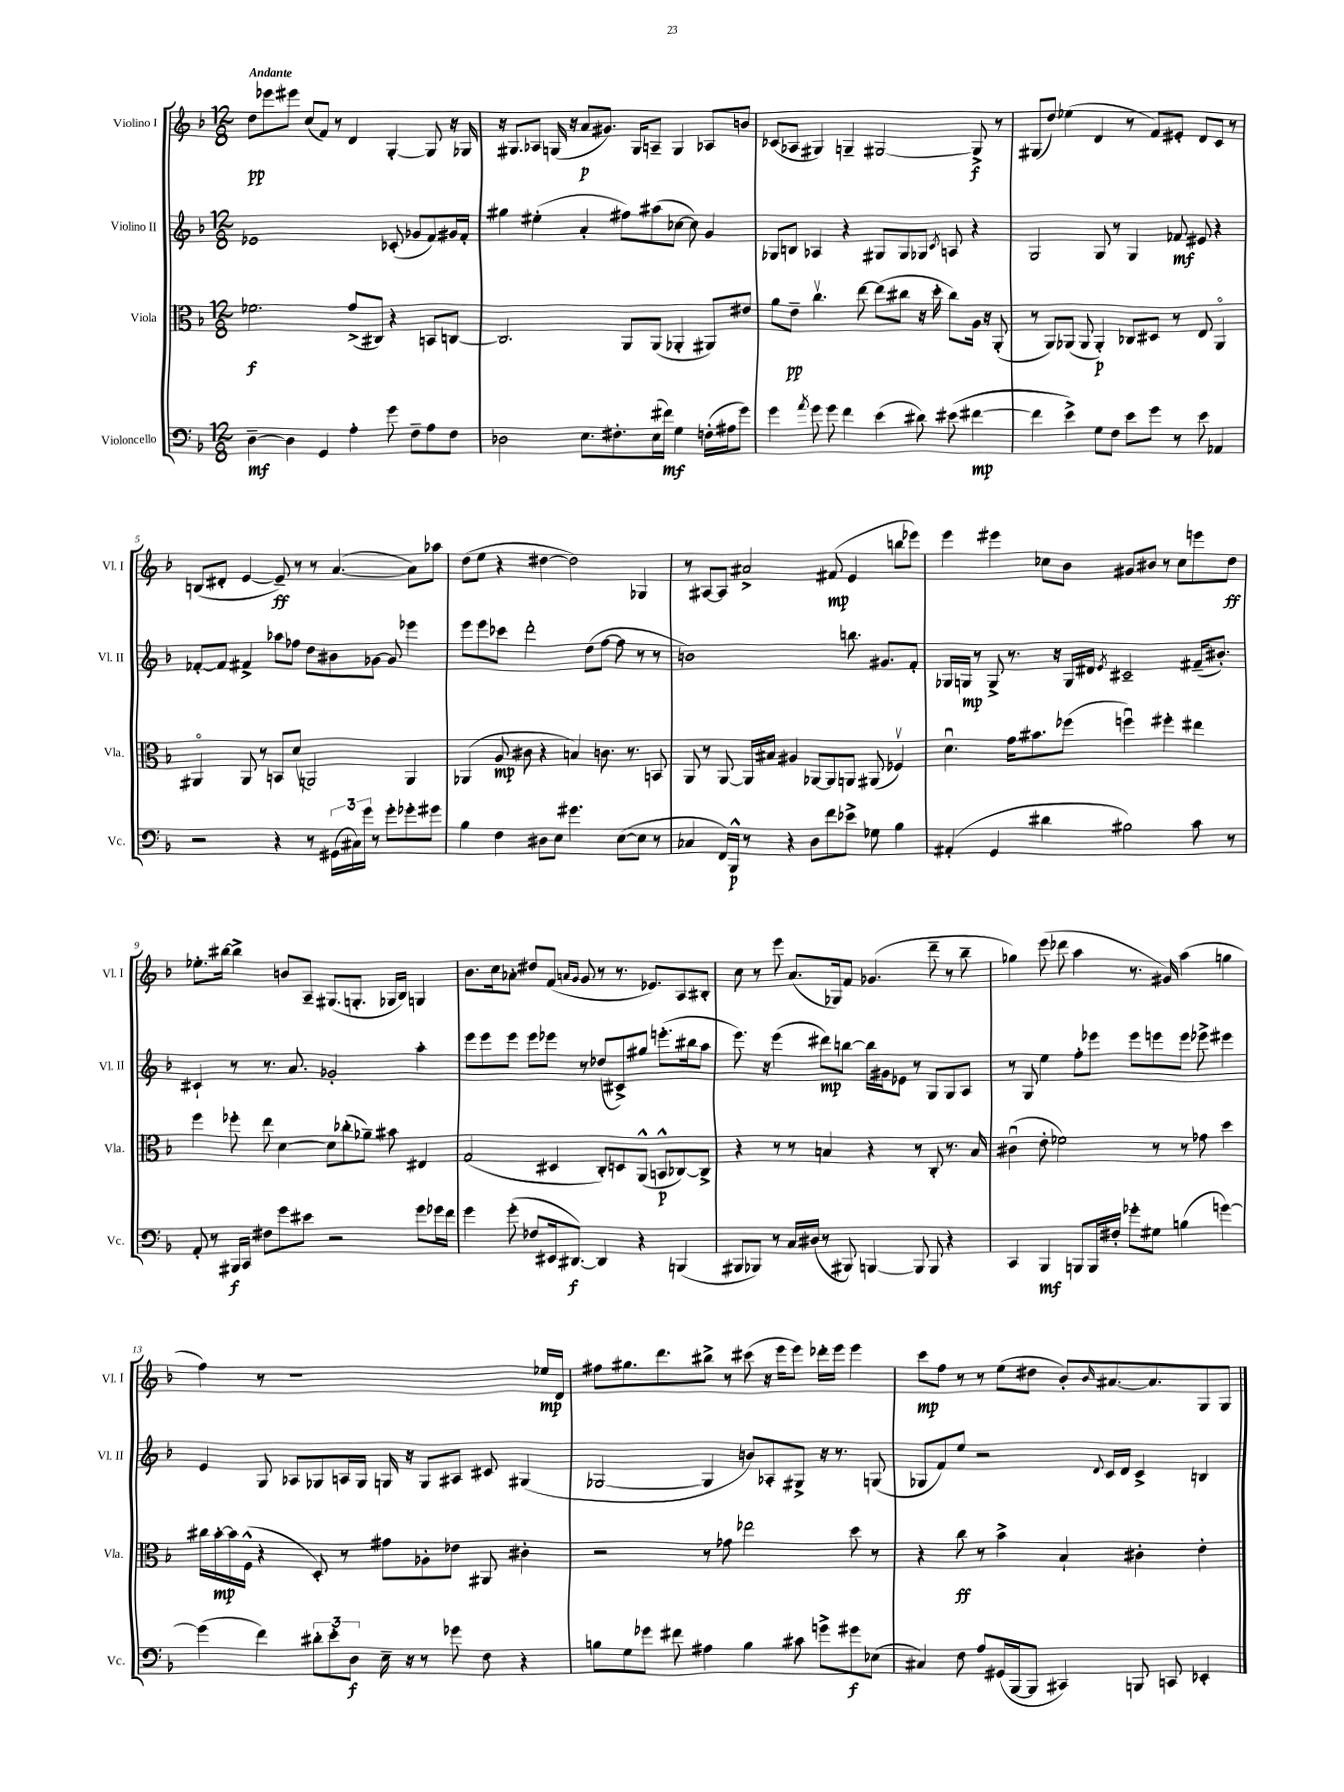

**kern	**dynam	**kern	**dynam	**kern	**dynam	**kern	**dynam
*part4	*part4	*part3	*part3	*part2	*part2	*part1	*part1
*staff4	*staff4	*staff3	*staff3	*staff2	*staff2	*staff1	*staff1
*I"Violoncello	*	*I"Viola	*	*I"Violino II	*	*I"Violino I	*
*I'Vc.	*	*I'Vla.	*	*I'Vl. II	*	*I'Vl. I	*
*clefF4	*	*clefC3	*	*clefG2	*	*clefG2	*
*k[b-]	*	*k[b-]	*	*k[b-]	*	*k[b-]	*
*M12/8	*	*M12/8	*	*M12/8	*	*M12/8	*
=1	=1	=1	=1	=1	=1	=1	=1
!	!	!	!	!	!	!LO:TX:a:B:t=Andante	!
[4D~\	mf	2.f-X\	f	1e-X	.	8dd\L	pp
.	.	.	.	.	.	8eee-X\	.
4D\]	.	.	.	.	.	8eee#X\J	.
.	.	.	.	.	.	(8cc/L	.
4GG/	.	.	.	.	.	8f/J)	.
.	.	.	.	.	.	8r	.
4A'\	.	(8g^/L	.	.	.	4d/	.
.	.	8C#X/J)	.	.	.	.	.
8g\	.	4r	.	(8c-X'/	.	[4G'/	.
8F~\L	.	.	.	8g-X/L	.	.	.
8A\	.	8BBn/L	.	8f/)	.	8G/]	.
8F\J	.	[8Cn/J	.	16g#X/L	.	16r	.
.	.	.	.	16f'/JJ	.	16G-X/	.
=2	=2	=2	=2	=2	=2	=2	=2
2D-X\	.	2.C/]	.	4gg#X\	.	16r	.
.	.	.	.	.	.	8.G#X/L	.
.	.	.	.	(4ee#X'\	.	8A-X/J	.
.	.	.	.	.	.	(16Gn/	.
.	.	.	.	.	.	16r	.
8.E\L	.	.	.	4a'/	.	8a/L	p
.	.	.	.	.	.	8.g#X/J)	.
8.F#X'\	.	.	.	.	.	.	.
.	.	8AA/L	.	8ff#X\L)	.	.	.
.	.	.	.	.	.	16G/KL	.
(16E\L	.	(8AA/J	.	(8aa#X\	.	8An~/J	.
16f#X\JJ)	mf	.	.	.	.	.	.
4G\	.	4AA-X'/	.	[8cc-X\J	.	4G/	.
.	.	.	.	8cc-\])	.	.	.
(16Fn'\LL	.	8AA#X/L)	.	4g/	.	8A-X/L	.
16A#X\J	.	.	.	.	.	.	.
8g\J)	.	8e#X/J	.	.	.	8bn/J	.
=3	=3	=3	=3	=3	=3	=3	=3
4g\	.	8a\L	.	8G-X/L	.	(8c-X/L	.
.	.	8e~\J	pp	8Bn/J	.	8A-X/J	.
8qa/	.	.	.	.	.	.	.
8g\	.	4.ccv\	.	4A-X/	.	4G#X/)	.
8g\	.	.	.	.	.	.	.
4f\	.	.	.	4r	.	4Gn~/	.
.	.	[8ee\	.	.	.	.	.
(4e\	.	(8ee\L]	.	8G#X/L	.	[2G#X/	.
.	.	8cc#X\J	.	8G#/	.	.	.
8d#X\)	.	16r	.	8G-X/J	.	.	.
.	.	16dd'\	.	.	.	.	.
.	.	.	.	8qc/	.	.	.
(8e#X\	.	8cc#\L)	.	8An/	.	.	.
[4f#X\	mp	16A\Jk	.	4r	.	8G#^/]	f
.	.	16r	.	.	.	.	.
.	.	(8AA'/	.	.	.	8r	.
=4	=4	=4	=4	=4	=4	=4	=4
4f#\]	.	8r	.	2G/	.	(8G#X/L	.
.	.	8AA/L)	.	.	.	8dd/J)	.
4e^\)	.	(8AA-X/J	.	.	.	(4ee-X\	.
.	.	8AA-/	.	.	.	.	.
8G\L	.	4AA-'/)	p	8G/	.	4d/	.
8F\J	.	.	.	8r	.	.	.
8e\L	.	8C-X/L	.	4G/	.	8r	.
8g\J	.	8D#X/J	.	.	.	8f/L)	.
8r	.	8r	.	8f-X/	mf	8e#X'/J	.
8e\	.	8E/	.	8e#X/	.	8d/L	.
4AA-X/	.	4AA-/	.	4r	.	8c/J	.
.	.	.	.	.	.	8r	.
!!LO:LB:g=z
=5	=5	=5	=5	=5	=5	=5	=5
2r	.	4AA#X/	.	[8f-X'/L	.	(8Bn/L	.
.	.	.	.	8f-/J]	.	8d#X'/J	.
.	.	8AA#/	.	4f#X^/	.	[4e/	.
.	.	8r	.	.	.	.	.
4r	.	8BBn/L	.	8aa-X\L	.	8e~/])	ff
.	.	(8d/J	.	8ff-X\J	.	8r	.
8r	.	2AAn/)	.	8dd\L	.	8r	.
(24GG#X\LL	.	.	.	8b#X\	.	([4.a/	.
24C#X\)	.	.	.	.	.	.	.
24g\JJ	.	.	.	.	.	.	.
8r	.	.	.	[8g-X\J	.	.	.
8g'\L	.	.	.	8g-/]	.	.	.
8g-X'\	.	4AA/	.	4eee-X\	.	8a\L])	.
8g#X\J	.	.	.	.	.	8aa-X\J	.
=6	=6	=6	=6	=6	=6	=6	=6
4B-\	.	(4AA-X/	.	8eee\L	.	(8dd\L	.
.	.	.	.	8eee\	.	8ee\J	.
4F\	.	8A/	mp	8ccc-X\J	.	4r	.
.	.	8c#X\	.	2ddd'\	.	.	.
8D#X\L	.	4r	.	.	.	[4dd#X\	.
8E\J	.	.	.	.	.	.	.
4.g#X\	.	4Bn/)	.	.	.	2dd#\])	.
.	.	.	.	(8dd\L	.	.	.
.	.	8.cn\	.	[8ff\J	.	.	.
([8E\L	.	.	.	8ff\]	.	.	.
.	.	8.r	.	.	.	.	.
8E\J]	.	.	.	8r	.	4G-X/	.
8r	.	8BBn/	.	8r	.	.	.
=7	=7	=7	=7	=7	=7	=7	=7
4C-X/	.	8AA/	.	1bn)	.	8r	.
.	.	8r	.	.	.	[8A#X/L	.
16FF/LL)	.	[8AA/	.	.	.	8A#/J]	.
16BBB-^^/JJ	p	.	.	.	.	.	.
8r	.	16AA/LL]	.	.	.	2a#X^/	.
.	.	16B#X/JJ	.	.	.	.	.
4r	.	4A#X/	.	.	.	.	.
8D\L	.	[8AA-X/L	.	.	.	.	.
8f\	.	8AA-/]	.	.	.	(8f#X/	mp
8e-X^\J	.	8AAn/J	.	8.bbn\	.	4e/	.
8G-X\	.	(8AA#X/	.	.	.	.	.
.	.	.	.	8.g#X/L	.	.	.
4B-\	.	4F-Xv/)	.	.	.	8bbn\L	.
.	.	.	.	8f'/J	.	8eee-X\J)	.
=8	=8	=8	=8	=8	=8	=8	=8
(4AA#X'/	.	4.du\	.	16G-X/LL	.	4eee\	.
.	.	.	.	16Gn/JJ	mp	.	.
.	.	.	.	8r	.	.	.
4GG/	.	.	.	8G^/	.	4eee#X\	.
.	.	16g\KL	.	8.r	.	.	.
.	.	8.b#X\	.	.	.	.	.
4d#X\	.	.	.	.	.	8cc-X\L	.
.	.	.	.	16r	.	.	.
.	.	(8ff-X\J	.	16G/LL	.	8b-\J	.
.	.	.	.	16d#X/JJ	.	.	.
.	.	.	.	8qe/	.	.	.
2B#X\)	.	4ffnu\)	.	2c#X~/	.	8g#X/L	.
.	.	.	.	.	.	8b#X/J	.
.	.	4ff#X'\	.	.	.	8r	.
.	.	.	.	.	.	8cc-\L	.
8c\	.	4ee#X\	.	(16f#X~/KL	.	8eeen\	.
.	.	.	.	8.b#X'/J)	.	.	.
8r	.	.	.	.	.	8dd\J	ff
!!LO:LB:g=z
=9	=9	=9	=9	=9	=9	=9	=9
8AA'/	.	4ff\	.	4c#X`/	.	8.ee-X'\L	.
8r	.	.	.	.	.	.	.
.	.	.	.	.	.	[16bb#X\Jk	.
16BBB#X/LL	f	8ff-X'\	.	8r	.	4bb#^\]	.
16CC/JJ	.	.	.	.	.	.	.
8F#X\L	.	8ee\	.	8.r	.	.	.
8g\	.	[4d\	.	.	.	8bn/L	.
.	.	.	.	8.a/	.	.	.
8e#X\J	.	.	.	.	.	8A~/J	.
2r	.	8d\L]	.	2g-X'/	.	(8.G#X/L	.
.	.	(8cc-X'\	.	.	.	.	.
.	.	.	.	.	.	8.Gn'/J	.
.	.	8a-X~\J)	.	.	.	.	.
.	.	8b#X\	.	.	.	16G-X/LL	.
.	.	.	.	.	.	16B-/JJ)	.
8g\L	.	4E#X/	.	4aa'\	.	4Gn/	.
16g-X\L	.	.	.	.	.	.	.
16f\JJ	.	.	.	.	.	.	.
=10	=10	=10	=10	=10	=10	=10	=10
4g\	.	(2G/	.	8eee\L	.	8.b-\L	.
.	.	.	.	8eee\	.	.	.
.	.	.	.	.	.	16cc\k	.
(8g'\	.	.	.	8eee\J	.	8a-X'\J	.
8F-X/L	.	.	.	8eee\L	.	8dd#X/L	.
16EE#X/k	.	4D#X/	.	8eee-X\J	.	(8f/J	.
[8.DD#X/J)	f	.	.	.	.	.	.
.	.	.	.	.	.	16qqan/LL	.
.	.	.	.	.	.	16qqg/JJ	.
.	.	.	.	8r	.	8g/	.
4DD#/]	.	8C'/L)	.	(8dd-X/L	.	8r	.
.	.	8Dn/	.	8c#X^/)	.	8.r	.
4r	.	(8AA^^/J	.	8gg#X/J	.	.	.
.	.	.	.	.	.	8.e-X/L)	.
.	.	8BBn^^/L	p	(8.eeen'\L	.	.	.
(4BBBn/	.	[8C-X/)	.	.	.	8A/	.
.	.	.	.	16bb#X\k	.	.	.
.	.	8C-^/J]	.	8aa\J	.	8B#X'/J	.
=11	=11	=11	=11	=11	=11	=11	=11
8BBB#X/L	.	4r	.	8.eee\)	.	8cc\	.
8BBB-X/J)	.	.	.	.	.	8r	.
.	.	.	.	16r	.	.	.
8r	.	8r	.	(4eee\	.	8eee\	.
16C/LL	.	8r	.	.	.	(8.a/L	.
(16D#X/JJ	.	.	.	.	.	.	.
8r	.	4Bn/	.	8ddd#X\L)	mp	.	.
.	.	.	.	.	.	16G-X/k)	.
8BBB#X/)	.	.	.	[8bbn\J	.	8f/J	.
[4BBBn/	.	4r	.	16bb\LL]	.	(4.g-X/	.
.	.	.	.	16g#X\J	.	.	.
.	.	.	.	8e-X\J	.	.	.
8BBB/]	.	8r	.	8r	.	.	.
8BBB/	.	8C'/	.	8G/L	.	8ddd~\	.
4r	.	8.r	.	8G/	.	8r	.
.	.	.	.	8A/J	.	8bb-~\	.
.	.	16B/	.	.	.	.	.
=12	=12	=12	=12	=12	=12	=12	=12
4CC/	.	(4c#Xu\	.	8r	.	4gg-X\)	.
.	.	.	.	8G/	.	.	.
4BBB-/	mf	8e'\	.	4ee\	.	(8eee\	.
.	.	2f-X\)	.	.	.	8ddd-X\	.
8BBBn/L	.	.	.	8ff'\L	.	4aa\	.
16BBB/L	.	.	.	8eee-X\J	.	.	.
16F#X'/JJ	.	.	.	.	.	.	.
8g-X'\L	.	.	.	8eee-\L	.	8.r	.
8G#X\J	.	8r	.	8eeen\	.	.	.
.	.	.	.	.	.	16g#X/)	.
(4Bn\	.	8r	.	8eee\J	.	(4aa\	.
.	.	8g-X\	.	8eee-X^\	.	.	.
[4gn\)	.	4dd\	.	4eee#X\	.	4ggn\	.
!!LO:LB:g=z
=13	=13	=13	=13	=13	=13	=13	=13
(4g\]	.	16cc#X\LL	.	4e/	.	4ff\)	.
.	.	[16b-'\	mp	.	.	.	.
.	.	16b-\]	.	.	.	.	.
.	.	(16F^^\JJ	.	.	.	.	.
4f\)	.	4r	.	8G/	.	8r	.
.	.	.	.	8A-X/L	.	1r	.
12d#X'\L	.	8D'/)	.	8G-X/	.	.	.
12e'\	.	.	.	.	.	.	.
.	.	8r	.	16An/L	.	.	.
12D\J	f	.	.	.	.	.	.
.	.	.	.	16G-/JJ	.	.	.
16E~\	.	8g#X\L	.	16Gn/	.	.	.
16r	.	.	.	16r	.	.	.
8r	.	8A-X'\	.	8G/L	.	.	.
8g-X\	.	8e-X\J	.	8A#X/J	.	.	.
8F\	.	8AA#X/	.	8c#X/	.	.	.
4r	.	4c#X'\	.	(4G#X/	.	.	.
.	.	.	.	.	.	16ee-X/LL	mp
.	.	.	.	.	.	16d/JJ	.
=14	=14	=14	=14	=14	=14	=14	=14
8Bn\L	.	2r	.	[2G-X/	.	8ff#X\L	.
8G\	.	.	.	.	.	8.gg#X\	.
8g-X\J	.	.	.	.	.	.	.
.	.	.	.	.	.	8.ddd\	.
8f#X\	.	.	.	.	.	.	.
4A#X\	.	8r	.	4G-/]	.	8bb#X^\J	.
.	.	8g-X\	.	.	.	8r	.
4B\	.	2ee-X\	.	8bn/L)	.	(8ccc#X\	.
.	.	.	.	8A-X'/	.	16r	.
.	.	.	.	.	.	16eee\KL	.
8c#X\	.	.	.	8G#X^/J	.	8eee\J)	.
8gn^\L	.	.	.	16r	.	16ddd-X'\LL	.
.	.	.	.	8.r	.	16eee\JJ	.
8g#X\	f	8dd\	.	.	.	4eee\	.
(8E-X\J	.	8r	.	(8Gn/	.	.	.
=15	=15	=15	=15	=15	=15	=15	=15
4C#X/)	.	4r	.	8G-X/L	.	8ccc\L	mp
.	.	.	.	8f/)	.	8ff\J	.
8F\	.	8cc\	ff	8ee/J	.	8r	.
8A/L	.	8r	.	2r	.	8r	.
(16GG#X/L	.	4b-^\	.	.	.	(8ee\L	.
[16BBB-/J	.	.	.	.	.	.	.
8BBB-/J]	.	.	.	.	.	8dd#X\J	.
4CC#X/)	.	4B-`/	.	.	.	8b-'/L)	.
.	.	.	.	8qqd/	.	16qqb-/	.
.	.	.	.	16c/LL	.	[8.a#X/	.
.	.	.	.	16d/JJ	.	.	.
8BBBn/	.	4c#X'\	.	4c^/	.	.	.
.	.	.	.	.	.	8.a#/]	.
8CCn/	.	.	.	.	.	.	.
4EE-X'/	.	4e'\	.	4Bn/	.	8G/	.
.	.	.	.	.	.	8G/J	.
==	==	==	==	==	==	==	==
*-	*-	*-	*-	*-	*-	*-	*-
